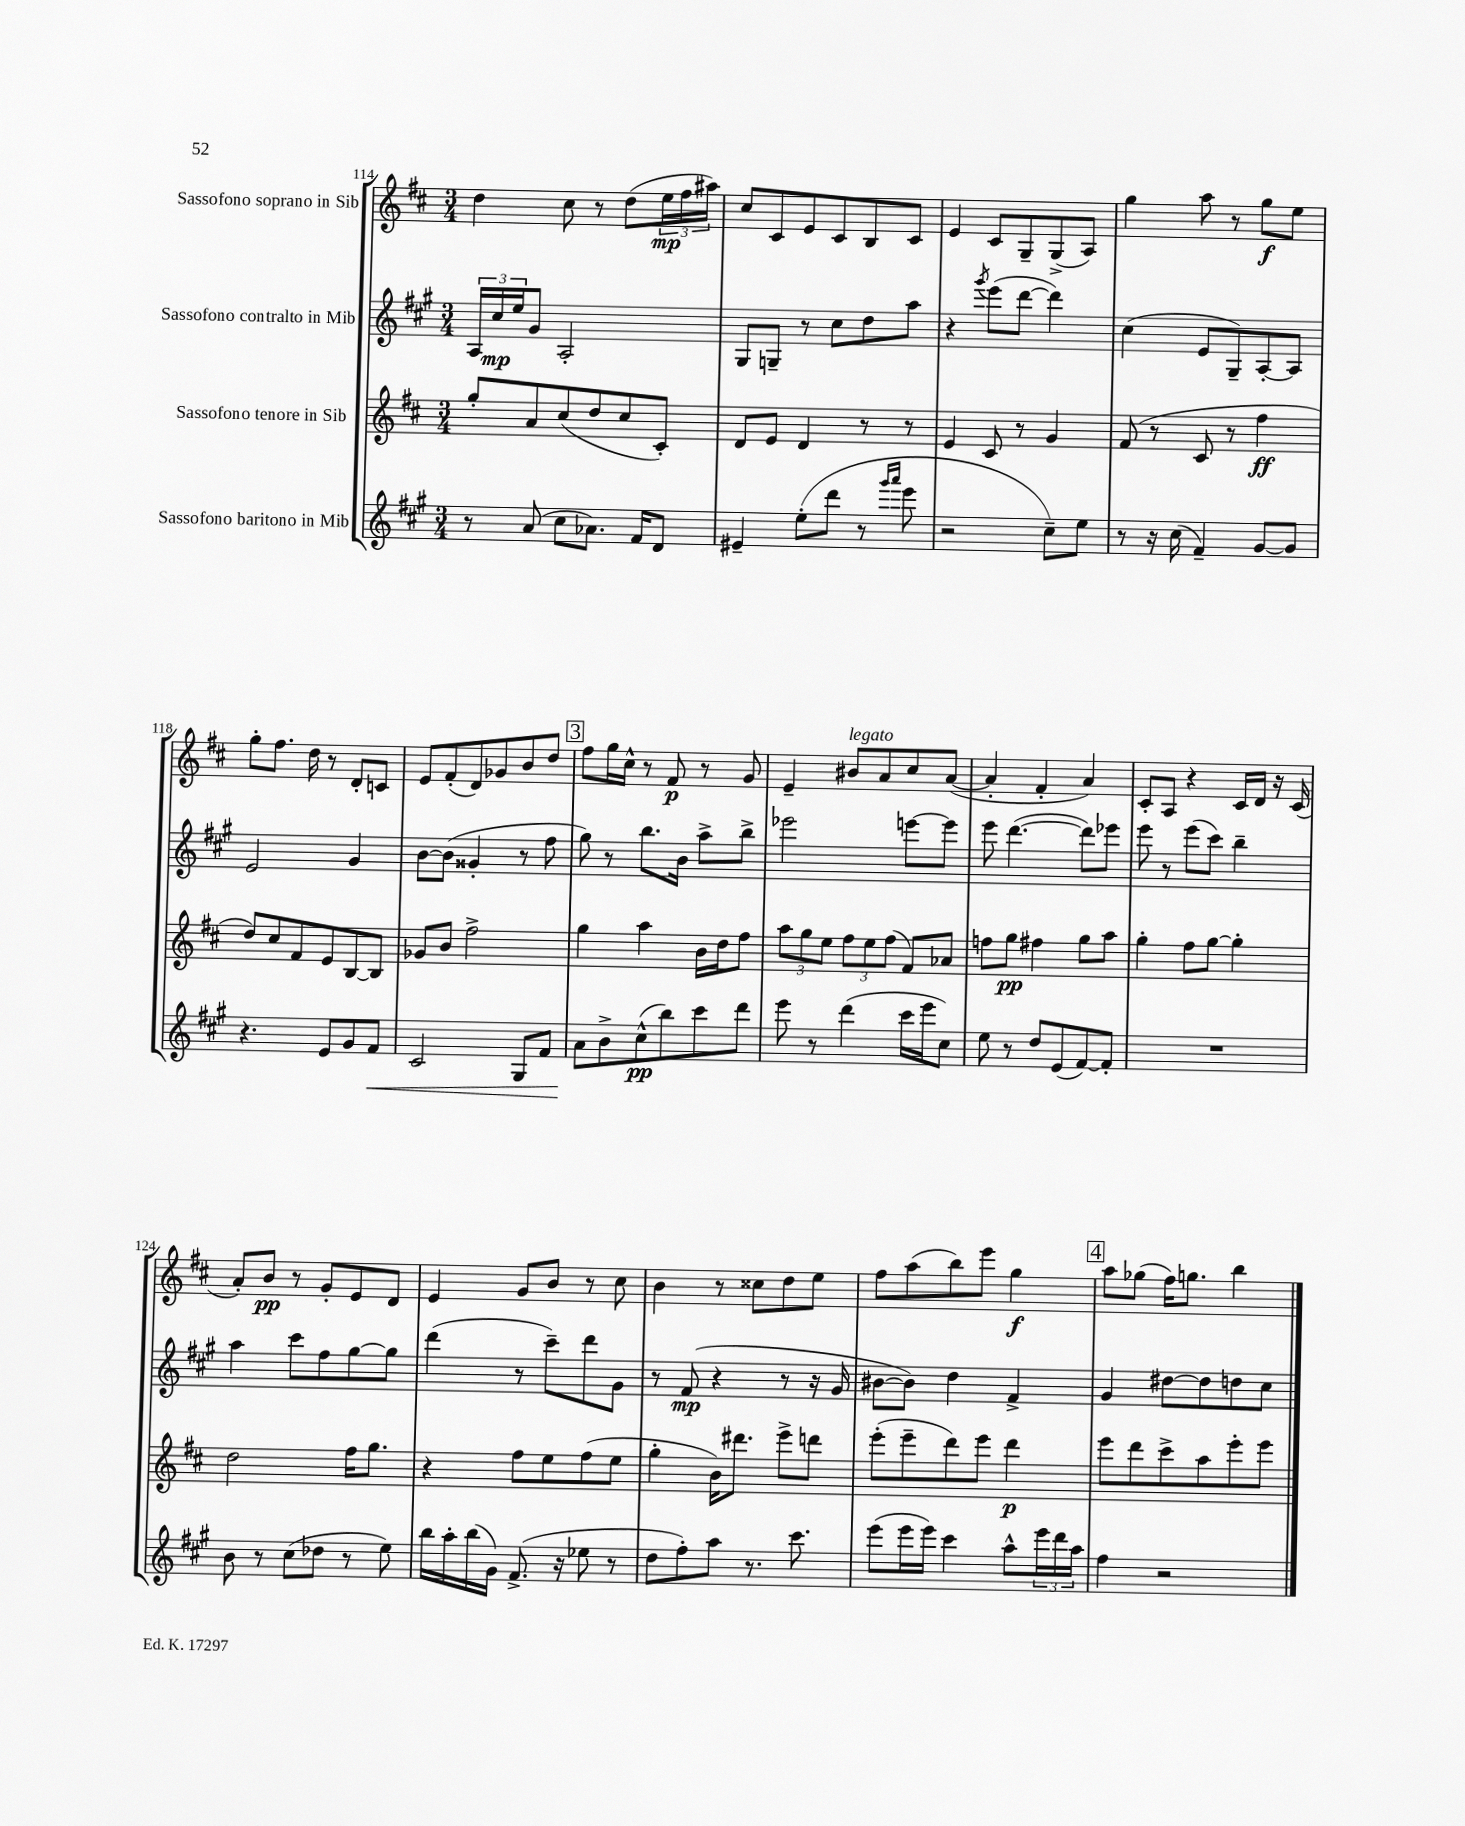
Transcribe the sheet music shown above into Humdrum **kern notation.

**kern	**dynam	**kern	**dynam	**kern	**dynam	**kern	**dynam
*part4	*part4	*part3	*part3	*part2	*part2	*part1	*part1
*staff4	*staff4	*staff3	*staff3	*staff2	*staff2	*staff1	*staff1
*I"Sassofono baritono in Mib	*	*I"Sassofono tenore in Sib	*	*I"Sassofono contralto in Mib	*	*I"Sassofono soprano in Sib	*
*clefG2	*	*clefG2	*	*clefG2	*	*clefG2	*
*k[f#c#g#]	*	*k[f#c#]	*	*k[f#c#g#]	*	*k[f#c#]	*
*M3/4	*	*M3/4	*	*M3/4	*	*M3/4	*
=114	=114	=114	=114	=114	=114	=114	=114
8r	.	8gg'/L	.	24A/LL	.	4dd\	.
.	.	.	.	24cc#/	mp	.	.
.	.	.	.	24ee/J	.	.	.
(8a/	.	8a/	.	8g#/J	.	.	.
8cc#\L	.	(8cc#/	.	2A'/	.	8cc#\	.
8.a-X\J)	.	8dd/	.	.	.	8r	.
.	.	8cc#/	.	.	.	(8dd\L	.
16f#/KL	.	.	.	.	.	.	.
8d/J	.	8c#'/J)	.	.	.	24ee\L	mp
.	.	.	.	.	.	24ff#\	.
.	.	.	.	.	.	24aa#X\JJ)	.
=115	=115	=115	=115	=115	=115	=115	=115
4e#X~/	.	8d/L	.	8G#/L	.	8cc#/L	.
.	.	8e/J	.	8Gn~/J	.	8c#/	.
(8ee'\L	.	4d/	.	8r	.	8e/	.
8ddd\J	.	.	.	8cc#\L	.	8c#/	.
8r	.	8r	.	8dd\	.	8B/	.
16qqggg#/LL	.	.	.	.	.	.	.
16qqaaa/JJ	.	.	.	.	.	.	.
8eee\	.	8r	.	8aa\J	.	8c#/J	.
=116	=116	=116	=116	=116	=116	=116	=116
2r	.	4e/	.	4r	.	4e/	.
.	.	.	.	8qggg#/	.	.	.
.	.	8c#/	.	(8eee\L	.	8c#/L	.
.	.	8r	.	[8ddd\J	.	8G~/	.
8cc#~\L)	.	4g/	.	4ddd\])	.	(8G^/	.
8ee\J	.	.	.	.	.	8A/J)	.
=117	=117	=117	=117	=117	=117	=117	=117
8r	.	(8f#/	.	(4cc#\	.	4gg\	.
16r	.	8r	.	.	.	.	.
(16cc#\	.	.	.	.	.	.	.
4f#~/)	.	8c#/	.	8e/L	.	8aa\	.
.	.	8r	.	8G#~/)	.	8r	.
[8g#/L	.	4ff#\	ff	[8A'/	.	8gg\L	f
8g#/J]	.	.	.	8A/J]	.	8ee\J	.
!!LO:LB:g=z
=118	=118	=118	=118	=118	=118	=118	=118
4.r	.	8dd/L)	.	2e/	.	8gg'\L	.
.	.	8cc#/	.	.	.	8.ff#\J	.
.	.	8f#/	.	.	.	.	.
.	.	.	.	.	.	16dd\	.
8e/L	.	8e/	.	.	.	8r	.
8g#/	.	[8B/	.	4g#/	.	8d'/L	.
!	!LO:HP:b	!	!	!	!	!	!
8f#/J	<	8B/J]	.	.	.	8cn/J	.
=119	=119	=119	=119	=119	=119	=119	=119
2c#/	.	8g-X/L	.	[8b\L	.	8e/L	.
.	.	8b/J	.	(8b\J]	.	(8f#'/	.
.	.	2ff#^\	.	4g##X'/	.	8d/)	.
.	.	.	.	.	.	8g-X/	.
8G#/L	.	.	.	8r	.	8b/	.
8f#/J	.	.	.	8ff#\	.	8dd/J	.
!!LO:REH:place=s1:t=3
=120	=120	=120	=120	=120	=120	=120	=120
8a\L	.	4gg\	.	8gg#\)	.	8ff#\L	.
8b^\	[	.	.	8r	.	16gg\L	.
.	.	.	.	.	.	16cc#^^\JJ	.
(8cc#^^\	pp	4aa\	.	8.bb\L	.	8r	.
8bb\)	.	.	.	.	.	8f#/	p
.	.	.	.	16b\Jk	.	.	.
8ccc#\	.	16b\LL	.	8aa^\L	.	8r	.
.	.	16dd\J	.	.	.	.	.
8ddd\J	.	8ff#\J	.	8bb^\J	.	8g/	.
=121	=121	=121	=121	=121	=121	=121	=121
8eee\	.	12aa\L	.	2eee-X\	.	4e~/	.
.	.	12gg\	.	.	.	.	.
8r	.	.	.	.	.	.	.
.	.	12ee\J	.	.	.	.	.
!	!	!	!	!	!	!LO:TX:a:i:t=legato	!
(4ddd\	.	12ff#\L	.	.	.	8b#X/L	.
.	.	12ee\	.	.	.	.	.
.	.	.	.	.	.	8a/	.
.	.	(12ff#\J	.	.	.	.	.
16ccc#\LL	.	8f#/L)	.	[8eeen\L	.	8cc#/	.
16eee\J	.	.	.	.	.	.	.
8cc#\J)	.	8a-X/J	.	8eee\J]	.	([8a/J	.
=122	=122	=122	=122	=122	=122	=122	=122
8ee\	.	8ffn\L	.	8eee\	.	4a'/]	.
8r	.	8gg\J	pp	([4.ddd\	.	.	.
8dd/L	.	4ff#X\	.	.	.	4f#'/	.
(8e/	.	.	.	.	.	.	.
[8f#/)	.	8gg\L	.	8ddd\L])	.	4a/)	.
8f#'/J]	.	8aa\J	.	8eee-X\J	.	.	.
=123	=123	=123	=123	=123	=123	=123	=123
2.r	.	4gg'\	.	8eee\	.	8c#'/L	.
.	.	.	.	8r	.	8A/J	.
.	.	8ff#\L	.	(8eee\L	.	4r	.
.	.	[8gg\J	.	8ccc#\J)	.	.	.
.	.	4gg'\]	.	4bb~\	.	16c#/LL	.
.	.	.	.	.	.	16d/JJ	.
.	.	.	.	.	.	16r	.
.	.	.	.	.	.	(16c#/	.
!!LO:LB:g=z
=124	=124	=124	=124	=124	=124	=124	=124
8b\	.	2dd\	.	4aa\	.	8a'/L)	.
8r	.	.	.	.	.	8b/J	pp
(8cc#\L	.	.	.	8ccc#\L	.	8r	.
8dd-X\J	.	.	.	8ff#\	.	8g'/L	.
8r	.	16ff#\KL	.	[8gg#\	.	8e/	.
.	.	8.gg\J	.	.	.	.	.
8ee\)	.	.	.	8gg#\J]	.	8d/J	.
=125	=125	=125	=125	=125	=125	=125	=125
16bb\LL	.	4r	.	(4ddd\	.	4e/	.
16aa'\	.	.	.	.	.	.	.
(16bb\	.	.	.	.	.	.	.
16g#\JJ)	.	.	.	.	.	.	.
(8.f#^/	.	8ff#\L	.	8r	.	8g/L	.
.	.	8ee\	.	8ccc#~\L)	.	8b/J	.
16r	.	.	.	.	.	.	.
8ee-X\	.	(8ff#\	.	8ddd\	.	8r	.
8r	.	8ee\J	.	8g#\J	.	8cc#\	.
=126	=126	=126	=126	=126	=126	=126	=126
8dd\L	.	4gg'\	.	8r	.	4b\	.
8ff#'\)	.	.	.	(8f#/	mp	.	.
8aa\J	.	16b\KL)	.	4r	.	8r	.
.	.	8.ddd#X\J	.	.	.	.	.
8.r	.	.	.	.	.	8cc##X\L	.
.	.	8eee^\L	.	8r	.	8dd\	.
8.ccc#\	.	.	.	.	.	.	.
.	.	8dddn\J	.	16r	.	8ee\J	.
.	.	.	.	16g#/	.	.	.
=127	=127	=127	=127	=127	=127	=127	=127
(8eee\L	.	(8eee'\L	.	[8b#X\L	.	8ff#\L	.
16eee\L	.	8eee~\	.	8b#\J])	.	(8aa\	.
16eee\JJ)	.	.	.	.	.	.	.
4ccc#\	.	8ddd\)	.	4dd\	.	8bb\)	.
.	.	8eee\J	.	.	.	8eee\J	.
8aa^^\L	.	4ddd\	p	4f#^/	.	4gg\	f
24eee\L	.	.	.	.	.	.	.
24ddd\	.	.	.	.	.	.	.
24aa\JJ	.	.	.	.	.	.	.
!!LO:REH:place=s1:t=4
=128	=128	=128	=128	=128	=128	=128	=128
4ff#\	.	8eee\L	.	4g#/	.	8aa\L	.
.	.	8ddd\	.	.	.	(8gg-X\J	.
2r	.	8ccc#^\	.	[8dd#X\L	.	16ff#\KL)	.
.	.	.	.	.	.	8.ggn\J	.
.	.	8aa\	.	8dd#\]	.	.	.
.	.	8eee'\	.	8ddn\	.	4bb\	.
.	.	8eee\J	.	8cc#\J	.	.	.
==	==	==	==	==	==	==	==
*-	*-	*-	*-	*-	*-	*-	*-
